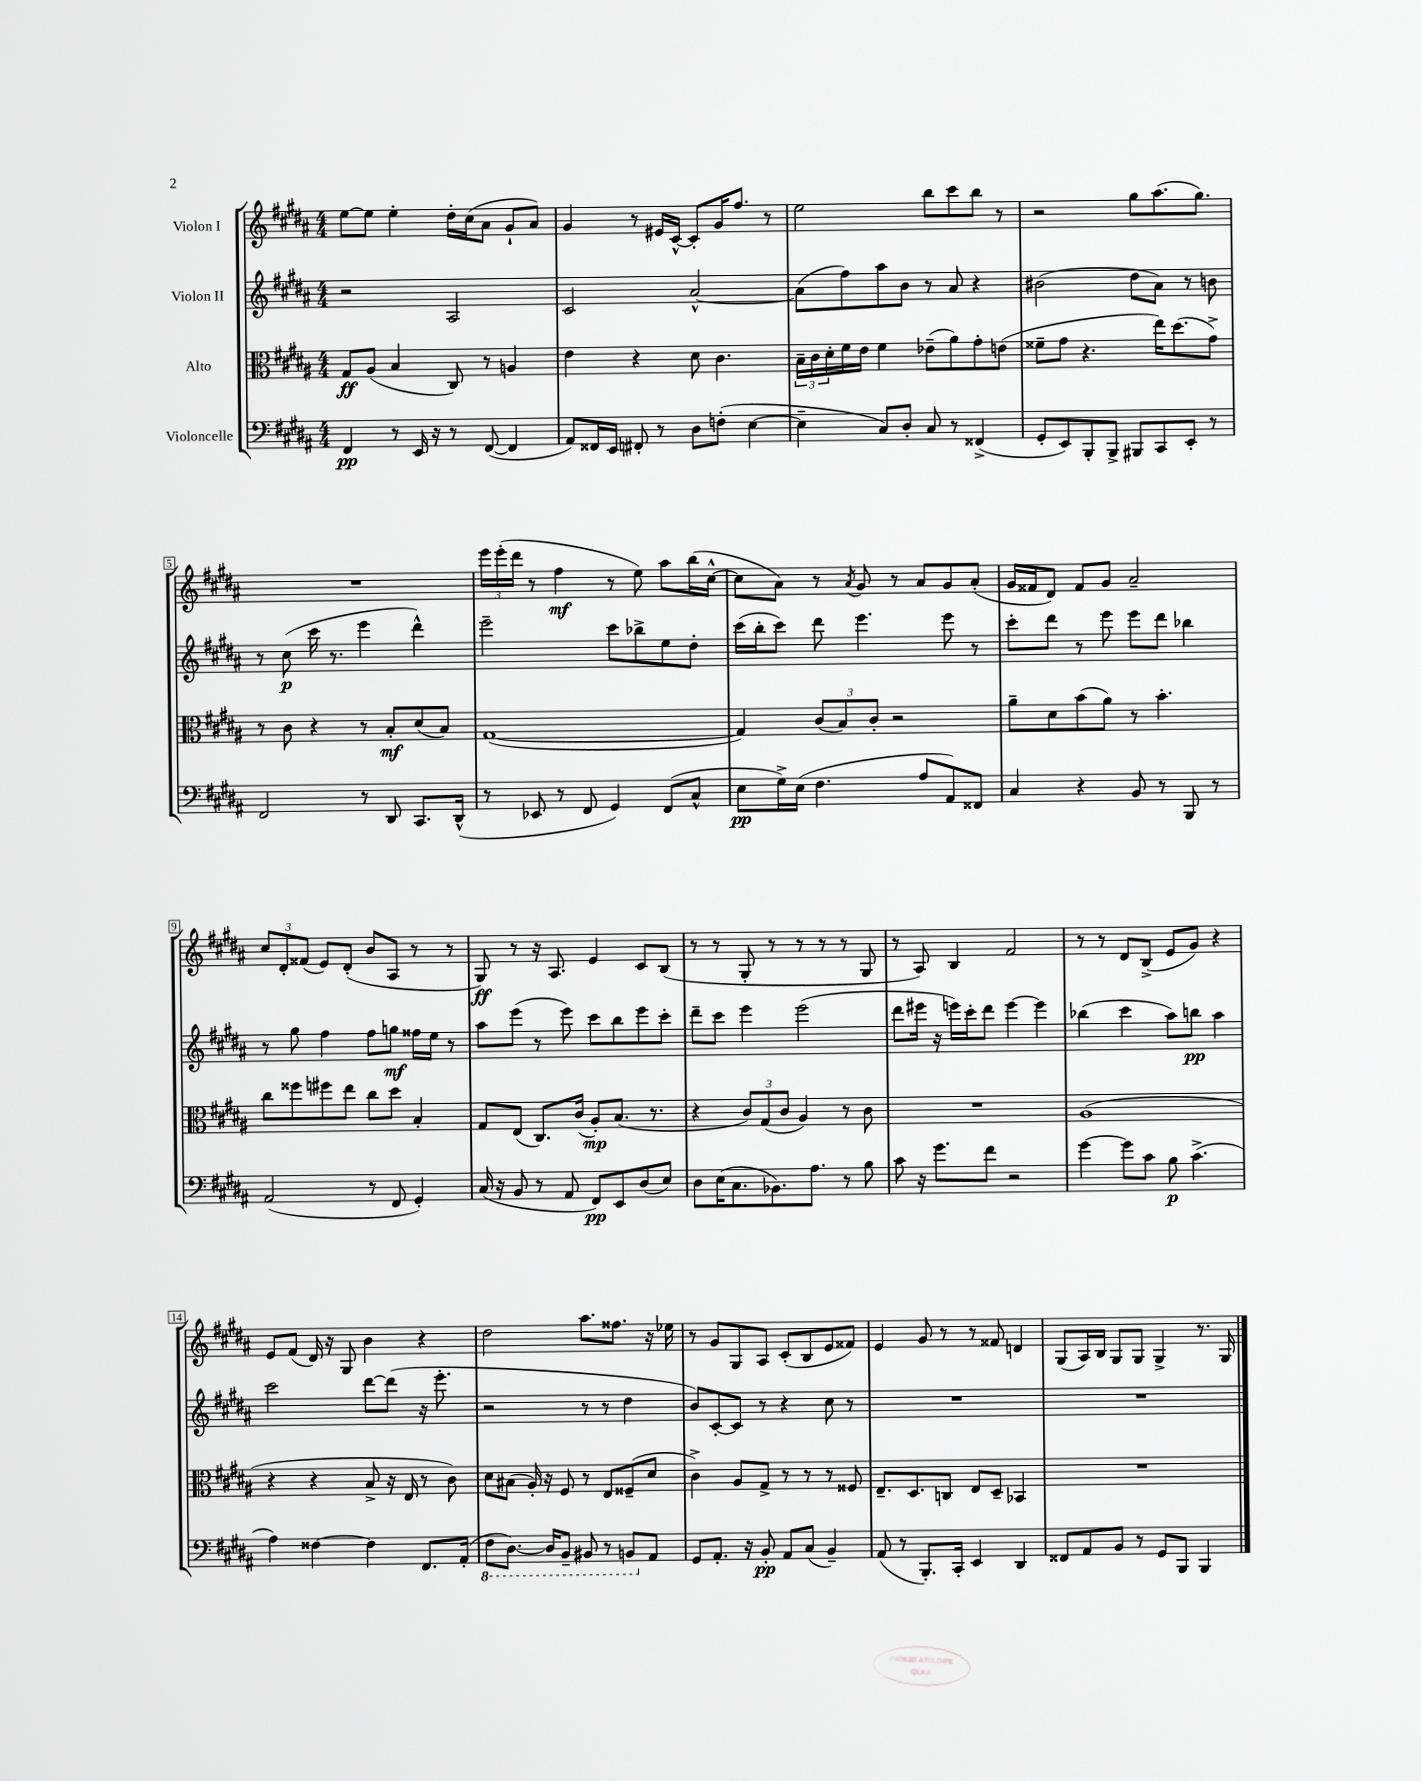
<<
\new StaffGroup <<
\new Staff = "s0" \with { instrumentName = "Violon I" } {
    \clef treble \key b \major \numericTimeSignature \time 4/4
    e''8~ e''8 e''4-. dis''16-. cis''16( ais'8 gis'8-! ais'8) |
    gis'4 r8 eis'16 cis'16~-^ cis'8-. gis'16 fis''8. r8 |
    e''2 b''8 cis'''8 b''8 r8 |
    r2 gis''8 ais''8.( gis''8.) |
    R1 |
    \tuplet 3/2 { e'''16 e'''16-.( dis'''16 } r8 fis''4\mf r8 e''8) ais''8 b''16( cis''16~-^ |
    cis''8 ais'8) r8 \acciaccatura { ais'8 } gis'8 r8 ais'8 gis'8 ais'8-.( |
    gis'16 fisis'16 dis'8) fisis'8 gis'8 ais'2-- |
    \tuplet 3/2 { cis''8 dis'8-. fisis'8( } e'8) dis'8-.( b'8 ais8 r8 r8 |
    gis8\ff) r8 r16 ais8. e'4 cis'8 b8( |
    r8 r8 gis8-. r8 r8 r8 r8 gis8 |
    r8 ais8) b4 fis'2 |
    r8 r8 dis'8 b8->( e'8 gis'8) r4 |
    e'8 fis'8( dis'16) r16 gis8 b'4 r4 |
    dis''2 ais''8. fisis''8. r16 ees''16 |
    r8 gis'8 gis8 ais8 cis'8-.( b8 e'8 fisis'8) |
    e'4 gis'8 r8 r8 fisis'8 d'4 |
    gis8( ais16) b16 gis8 gis8 gis4-> r8. gis16 \bar "|." |
}
\new Staff = "s1" \with { instrumentName = "Violon II" } {
    \clef treble \key b \major \numericTimeSignature \time 4/4
    r2 ais2 |
    cis'2 ais'2~-^ |
    ais'8( fis''8) ais''8 b'8 r8 ais'8 r4 |
    bis'2( dis''8 ais'8) r8 b'8 |
    r8 cis''8\p( cis'''16 r8. e'''4 dis'''4-^) |
    e'''2-- cis'''8 bes''8-> e''8 dis''8-. |
    cis'''16( b''16-. cis'''8) dis'''8 e'''4. e'''8 r8 |
    cis'''8-. dis'''8 r8 e'''8 e'''8 dis'''8 bes''4 |
    r8 gis''8 fis''4 fis''8 g''8\mf fisis''16 e''16 r8 |
    ais''8 e'''8( r8 e'''8) cis'''8 b''8 e'''8 cis'''8-. |
    dis'''8-- cis'''8 e'''4 e'''2( |
    dis'''8 eis'''16 r16 e'''16) cis'''16-. dis'''8 e'''4~ e'''4 |
    bes''4( cis'''4 ais''8) b''8\pp ais''4 |
    cis'''2 dis'''8~ dis'''8( r16 e'''8.-. |
    r2 r8 r8 dis''4 |
    b'8) cis'8~-. cis'8 r8 r4 cis''8 r8 |
    R1 |
    R1 \bar "|." |
}
\new Staff = "s2" \with { instrumentName = "Alto" } {
    \clef alto \key b \major \numericTimeSignature \time 4/4
    gis8\ff ais8( b4 cis8) r8 a4 |
    e'4 r4 dis'8 cis'4. |
    \tuplet 3/2 { b16-- cis'16 dis'16-. } fis'16 e'16 fis'4 ees'8--( ais'8) gis'8-. e'8( |
    fisis'8-- gis'8 r4. e''16) dis''8.( gis'8->) |
    r8 cis'8 r4 r8 b8-.\mf dis'8( b8) |
    gis1~( |
    gis4) \tuplet 3/2 { cis'8( b8) cis'8-. } r2 |
    ais'8-- dis'8 b'8( ais'8) r8 b'4.-. |
    cis''8 fisis''8 fis''8 e''8 cis''8 dis''8 b4-. |
    gis8 e8( cis8.) cis'16( ais8-.\mp) b8.( r8. |
    r4 \tuplet 3/2 { cis'8) gis8( cis'8 } ais4) r8 cis'8 |
    R1 |
    ais1( |
    r4 r4 b8-> r16 e16 r8 cis'8) |
    dis'8 bis8( ais16-.) r16 fis8 r8 e8 fisis8--( dis'8 |
    cis'4->) ais8 gis8-> r8 r8 r8 fisis8 |
    e8.-- dis8. c8 e8 dis8-- bes,4 |
    R1 \bar "|." |
}
\new Staff = "s3" \with { instrumentName = "Violoncelle" } {
    \clef bass \key b \major \numericTimeSignature \time 4/4
    fis,4\pp r8 e,16 r16 r8 fis,8~( fis,4 |
    ais,8) fisis,16 e,16 fis,8-. r8 dis8 f8-.( e4~ |
    e4-- cis8) dis8-. cis8 r8 fisis,4->( |
    gis,8-. e,8) b,,8-. b,,8-> bis,,8 cis,8 e,8-. r8 |
    fis,2 r8 dis,8 cis,8. dis,16-^( |
    r8 ees,8 r8 fis,8 gis,4) fis,8( cis8-^ |
    e8\pp gis16->) e16( fis4. ais8 ais,8) fisis,8 |
    cis4 r4 b,8 r8 b,,8 r8 |
    ais,2( r8 fis,8 gis,4-.) |
    cis16( r16 b,8 r8 ais,8 fis,8\pp) e,8 dis8( e8) |
    dis8 e16( cis8. bes,8.) ais8. r8 b8 |
    cis'8 r16 gis'8. fis'8 r2 |
    gis'4~ gis'8 cis'8 b8\p cis'4.->( |
    ais4) fisis4~ fisis4 fis,8. ais,16-.( |
    \ottava #-1 fis,8 dis,8.~) dis,16 b,,8-- bis,,8 r8 b,,8 \ottava #0 ais,8 |
    gis,8 ais,8.-. r16 b,8-.\pp ais,8 cis8( b,4--) |
    ais,8( r8 b,,8.-.) cis,16-. e,4 dis,4 |
    fisis,8 ais,8 b,8 r8 gis,8 b,,8 b,,4 \bar "|." |
}
>>
>>
\layout { \context { \Score \override BarNumber.stencil = #(make-stencil-boxer 0.1 0.3 ly:text-interface::print) } }
